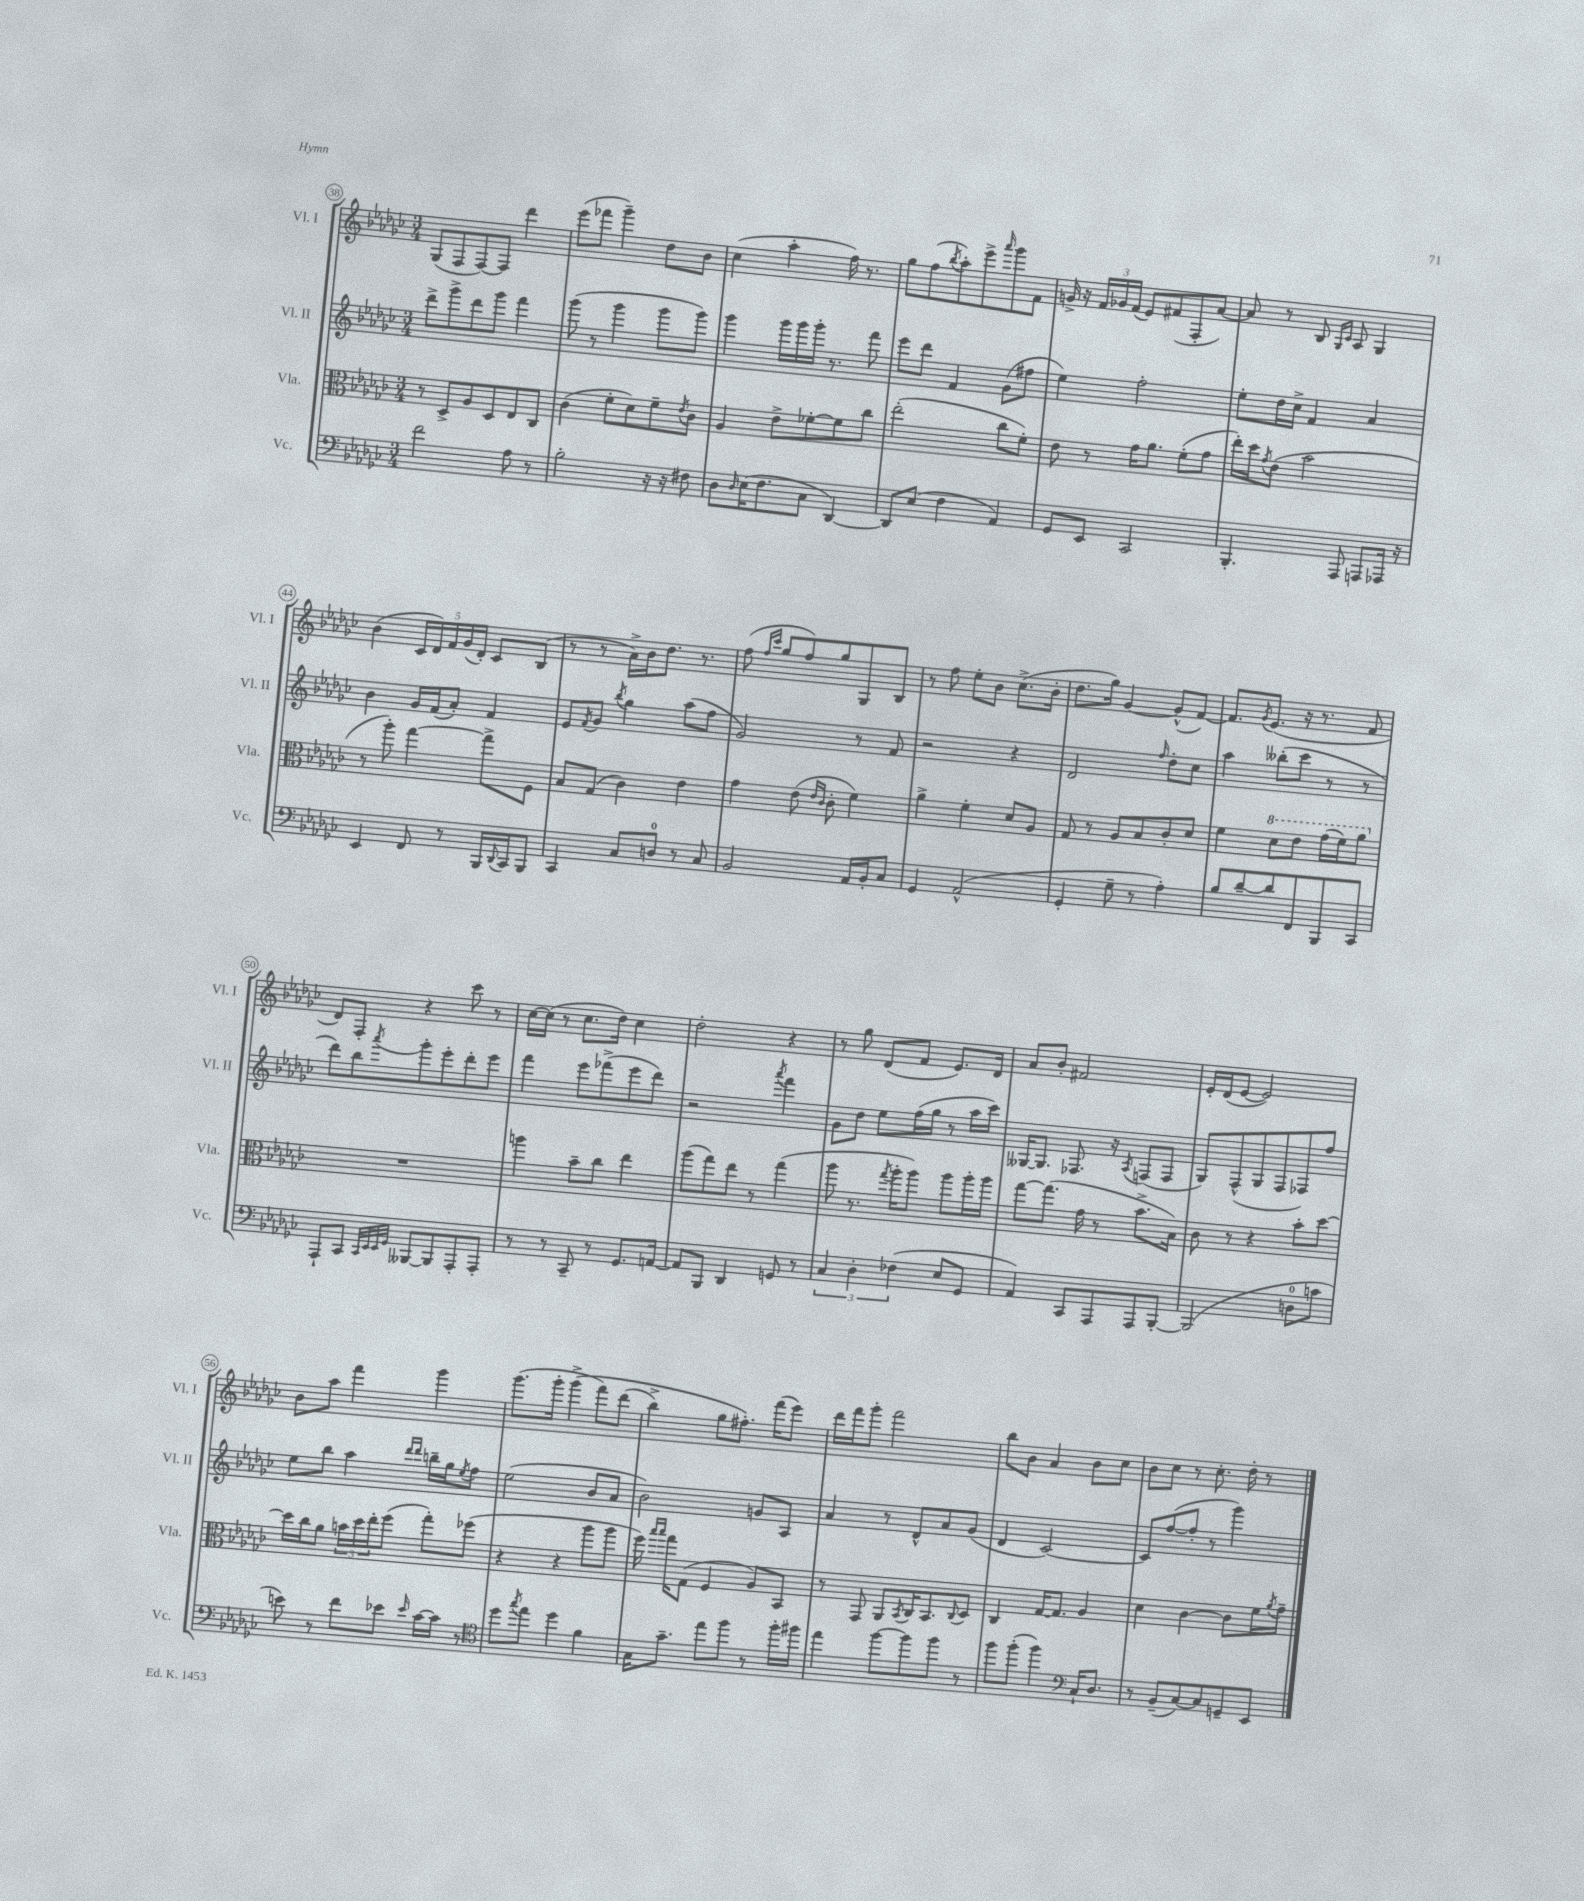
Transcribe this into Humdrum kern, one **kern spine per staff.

**kern	**kern	**kern	**kern
*staff4	*staff3	*staff2	*staff1
*clefF4	*clefC3	*clefG2	*clefG2
*k[b-e-a-d-g-c-]	*k[b-e-a-d-g-c-]	*k[b-e-a-d-g-c-]	*k[b-e-a-d-g-c-]
*M3/4	*M3/4	*M3/4	*M3/4
2f	8r	8ddd-^	(8G-
.	8D-^	8ggg-^	8F
.	8A-	8ddd-	[8F)
.	8D-	8ggg-	8F]
8A-	8E-	4fff	4ddd-
8r	8C-	.	.
=	=	=	=
2B-'	(4c-	(8ggg-	(8eee-
.	.	8r	8fff-
.	8f'	4ggg-	4ggg-~)
.	8d-)	.	.
16r	8f~	8ggg-	8dd-
16r	.	.	.
.	8qe-	.	.
8F#	8c-	8ggg-)	8b-
=	=	=	=
8D-	4A-	4ggg-	(4cc-
16qqD-	.	.	.
(16E-	.	.	.
8.F	.	.	.
.	8e-^	16ggg-	4aa-'
.	.	16ggg-	.
8C-	[8f-'	16ggg-'	.
.	.	8.r	.
[4DD-)	8f-]	.	16ff)
.	.	.	8.r
.	8cc-	8fff	.
=	=	=	=
8DD-]	(2ee-'	8eee-	8gg-
(8E-	.	8ddd-	(8ff
.	.	.	8qbb-
4F	.	4f	8aa-')
.	.	.	8eee-^
.	.	.	16qqaaa-
4AA-)	8cc-	(8g-	8ggg-
.	8f')	8ff#	8f
=	=	=	=
8GG-	8e-	4ee-)	16g^
.	.	.	16r
8EE-	8r	.	24f
.	.	.	24g-
.	.	.	(24f
2CC-	16g-	2ff'	8e-)
.	8.a-	.	.
.	.	.	(8f#
.	(8f'	.	8F'
.	8g-	.	[8a-)
=	=	=	=
4.BBB-'	16ee-')	8ee-'	8a-]
.	16dd-	.	.
.	8qg-	.	.
.	(8e-	16dd-	8r
.	.	16cc-^	.
.	2b-	4f	8B-
.	.	.	16qqG-
.	.	.	16qqc-
8AAA-	.	.	8A-
8AAA	.	4a-	4G-
16AAA-	.	.	.
16r	.	.	.
=	=	=	=
4EE-	8r	4b-	(4b-
.	8aa-')	.	.
8FF	[4gg-	16g-	20c-
.	.	.	20d-)
.	.	(16f	.
.	.	.	20f
8r	.	8a-')	.
.	.	.	(20g-
.	.	.	20d-')
16BBB-	8gg-^]	4f	8c-
8qqDD-	.	.	.
16CC-	.	.	.
8BBB-	8F	.	(8B-
=	=	=	=
4CC-	8B-	8e-	8r
.	.	8qf	.
.	(8G-	8g-	8r
.	.	8qbb-	.
8C-	4c-)	4gg-	16a-^)
.	.	.	16b-
8D	.	.	8.dd-
8r	4e-	(8aa-	.
.	.	.	8.r
8C-	.	8ff	.
=	=	=	=
2BB-	4g-	2g-)	(8ff
.	.	.	16qqff
.	.	.	16qqccc-
.	.	.	8gg-
.	(8e-	.	8ff)
.	16qqe-	.	.
.	16qqc-	.	.
.	8c-'	.	8gg-
16AA-	4f)	8r	8G-
16BB-'	.	.	.
8C-	.	8f	8B-
=	=	=	=
4GG-	4a-^	2r	8r
.	.	.	8ff
(2AA-^^	4f'	.	8ee-'
.	.	.	8b-
.	8d-	4r	(8.cc-^
.	8A-	.	.
.	.	.	16b-'
=	=	=	=
4GG-'	8G-	2d-	8.dd-
.	8r	.	.
.	.	.	16gg-)
8G-~	8A-	.	[4g-
8r	8B-	.	.
.	.	16qqff	.
4A-')	8c-'	8dd-'	(8g-^^]
.	8d-	8cc-	[8f)
=	=	=	=
8B-	4f	4aa-	8.f]
[8d-~	.	.	.
.	.	.	8qg-
.	.	.	(8.e-
8d-]	8dd-	(8bb--'	.
8FF	8ee-	8ccc-	16r
.	.	.	8.r
8BBB-	(16gg-	8r	.
.	16ff)	.	.
8CC-	8aa-	8r	8f
=	=	=	=
8AAA-`	2.r	8ddd-)	8d-)
8CC-	.	8bb-	8F'
32qqCC-	.	.	.
32qqEE-	.	.	.
32qqEE-	.	.	.
32qqGG-	.	8qaaa-	.
[8BBB--	.	8ggg-'	4r
8BBB--]	.	8eee-'	.
8AAA-'	.	8ddd-'	8ccc-
8AAA-'	.	8eee-	8r
=	=	=	=
8r	4aa	4fff	[16cc-
.	.	.	(16cc-]
8r	.	.	8r
8CC-~	8b-~	8eee-	8.cc-
8r	8cc-	(8fff-^	.
.	.	.	16dd-)
8.GG-	4ee-	8eee-	4cc-
.	.	8ddd-)	.
[16AA	.	.	.
=	=	=	=
8AA]	(8aa-	2r	2dd-'
8BBB-	8gg-)	.	.
4DD-	8ee-	.	.
.	8r	.	.
.	.	8qaaa-	.
8GG	(4gg-	4fff	4r
8r	.	.	.
=	=	=	=
6C-	8aa-	8g-	8r
.	8.r	8dd-	8gg-
6D-'	.	.	.
.	.	8ee-	(8d-
.	8qgg-	.	.
.	16aa-'	.	.
(6F-	.	.	.
.	8aa-)	(16ff	8f
.	.	16gg-	.
8E-	8aa-	8r	8.e-)
8GG-	16aa-'	16aa-	.
.	16aa-	16ccc-)	16d-
=	=	=	=
4AA-)	[8gg-	[16G--	8a-
.	.	8.G--]	.
.	(8.gg-]	.	8b-'
8CC-	.	8.F-	2f#
.	16g-	.	.
8AAA-	8r	.	.
.	.	16r	.
.	.	8qA-	.
8AAA-	8.b-^	(8F	.
[8BBB-'	.	8F	.
.	16B-)	.	.
=	=	=	=
(2BBB-]	8c-	8G-)	16e-'
.	.	.	(16d-
.	8r	(8F^^	[8e-
.	4r	8G-	2e-])
.	.	8F	.
8D	8b-'	8F-)	.
8c	[8dd-	8ff	.
=	=	=	=
8e)	16dd-]	8ee-	8b-
.	16cc-	.	.
8r	8a-	8bb-	8aa-
8f	24b	4aa-	4fff
.	24dd-	.	.
.	24ee-'	.	.
8e-	(8ff	.	.
.	.	16qqddd-	.
16qqe-	.	16qqddd-	.
[16c-	8gg-')	16bb~	4ggg-
16c-]	.	16gg-	.
.	.	8qee-	.
8r	(8ff-	8ff	.
=	=	=	=
*clefC4	*	*	*
8dd-	4r	(2ee-	(8.ggg-
8qgg-	.	.	.
8ee-	.	.	.
.	.	.	16ggg-'
4dd-	4r	.	&(4ggg-^
4f	8aa-	8b-	8fff)
.	8aa-	8a-	(8ddd-
=	=	=	=
16G-	16ff)	2b-)	4bb-^)
.	16qqbb-	.	.
.	16qqbb-	.	.
8.g-~	16gg-	.	.
.	(8G-	.	.
8ee-	4F	.	8gg-
8ff	.	.	8.ff#'&)
8r	8A-)	8g	.
.	.	.	(16fff
16ff'	8BB-	8A-	8eee-)
16ff#	.	.	.
=	=	=	=
4ee-	8r	4a-	16ddd-
.	.	.	16fff
.	8GG-	.	8ggg-'
[8ff	8AA-	8r	2fff
.	8qBB-	.	.
8ff]	16C-	8d-^^	.
.	8.BB-	.	.
8ff	.	8a-	.
.	8qqC-	.	.
8r	8D-	(8g-	.
=	=	=	=
8ff	4C-	4d-	8bb-
(8ff'	.	.	8b-
4ff)	[16G-	[2c-)	4a-
.	8.G-]	.	.
*clefF4	*	*	*
16C-`	4A-	.	8b-
8.D-	.	.	.
.	.	.	8cc-
=	=	=	=
8r	4d-	8c-]	8b-
(8BB-~	.	([8ff	8cc-
[8C-)	[4c-	8ff']	8r
8C-]	.	8r	8.cc-'
8GG~	8c-]	4ggg-)	.
.	.	.	16dd-'
8EE-	16f	.	8r
.	8qa-	.	.
.	16g-~	.	.
==	==	==	==
*-	*-	*-	*-
